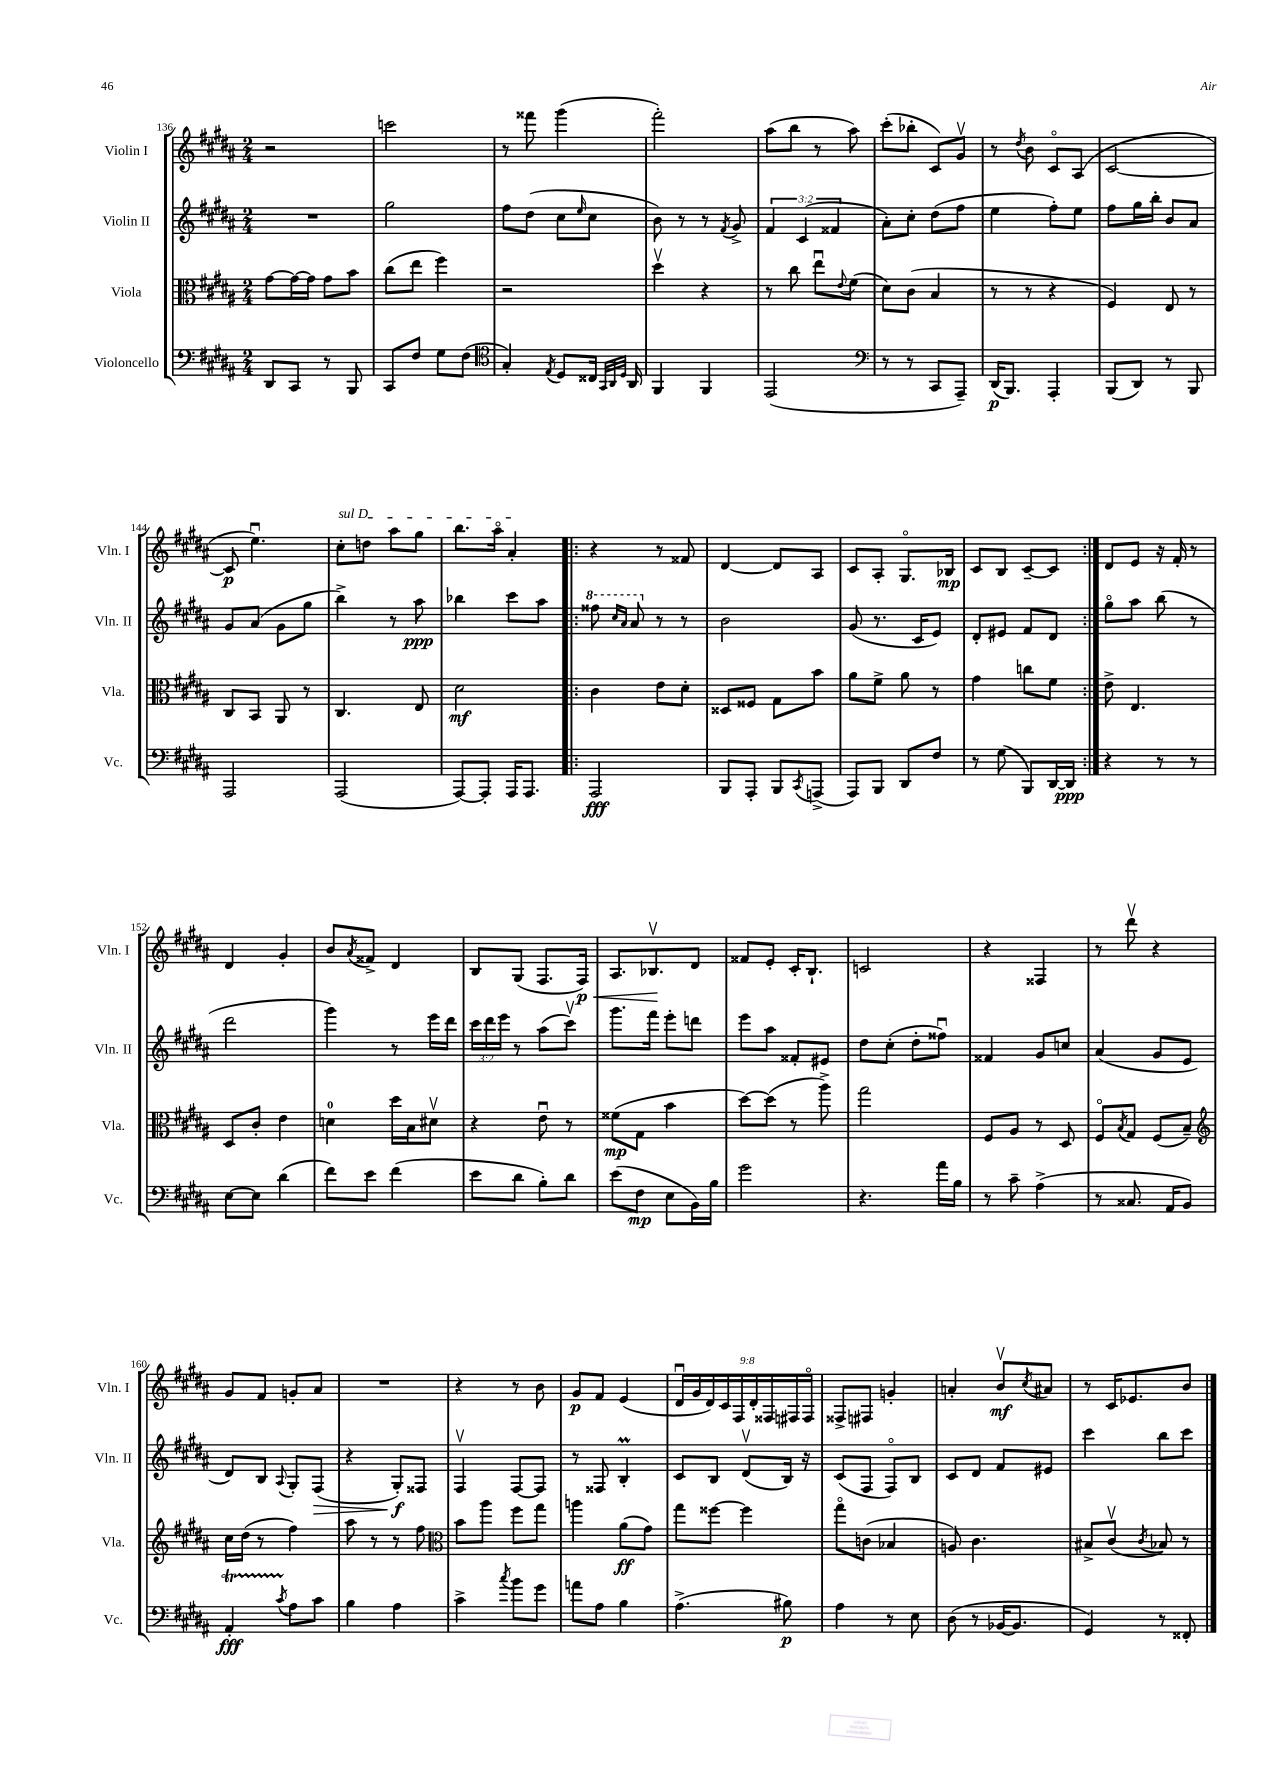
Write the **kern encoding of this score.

**kern	**dynam	**kern	**dynam	**kern	**dynam	**kern	**dynam
*part4	*part4	*part3	*part3	*part2	*part2	*part1	*part1
*staff4	*staff4	*staff3	*staff3	*staff2	*staff2	*staff1	*staff1
*I"Violoncello	*	*I"Viola	*	*I"Violin II	*	*I"Violin I	*
*I'Vc.	*	*I'Vla.	*	*I'Vln. II	*	*I'Vln. I	*
*clefF4	*	*clefC3	*	*clefG2	*	*clefG2	*
*k[f#c#g#d#a#]	*	*k[f#c#g#d#a#]	*	*k[f#c#g#d#a#]	*	*k[f#c#g#d#a#]	*
*M2/4	*	*M2/4	*	*M2/4	*	*M2/4	*
=136	=136	=136	=136	=136	=136	=136	=136
8DD#/L	.	[8g#\L	.	2r	.	2r	.
8CC#/J	.	16g#\L_	.	.	.	.	.
.	.	16g#\JJ]	.	.	.	.	.
8r	.	8g#\L	.	.	.	.	.
8BBB/	.	8b\J	.	.	.	.	.
=137	=137	=137	=137	=137	=137	=137	=137
8CC#/L	.	(8cc#\L	.	2gg#\	.	2cccn\	.
8F#/J	.	8ee\J	.	.	.	.	.
8G#\L	.	4ff#\)	.	.	.	.	.
(8F#\J	.	.	.	.	.	.	.
=138	=138	=138	=138	=138	=138	=138	=138
*clefC4	*	*	*	*	*	*	*
4G#'/)	.	2r	.	8ff#\L	.	8r	.
.	.	.	.	(8dd#\J	.	8fff##X\	.
8qE/	.	.	.	.	.	.	.
8D#/L	.	.	.	8cc#\L	.	(4ggg#\	.
.	.	.	.	16qqee/	.	.	.
16C##X/Jk	.	.	.	8cc#\J	.	.	.
32qqGG#/LLL	.	.	.	.	.	.	.
32qqAA#/	.	.	.	.	.	.	.
32qqD#/JJJ	.	.	.	.	.	.	.
16AA#/	.	.	.	.	.	.	.
=139	=139	=139	=139	=139	=139	=139	=139
4FF#/	.	4dd#v\	.	8b\)	.	2fff#'\)	.
.	.	.	.	8r	.	.	.
4FF#/	.	4r	.	8r	.	.	.
.	.	.	.	8qf#/	.	.	.
.	.	.	.	8g#^/	.	.	.
=140	=140	=140	=140	=140	=140	=140	=140
(2EE/	.	8r	.	6f#/	.	(8aa#\L	.
.	.	8cc#\	.	.	.	8bb\J	.
.	.	.	.	(6c#/	.	.	.
.	.	8eeu\L	.	.	.	8r	.
.	.	.	.	6f##X/	.	.	.
.	.	8qqe/	.	.	.	.	.
.	.	(8f#\J	.	.	.	8aa#\)	.
=141	=141	=141	=141	=141	=141	=141	=141
*clefF4	*	*	*	*	*	*	*
8r	.	8d#\L)	.	8a#'\L)	.	(8ccc#'\L	.
8r	.	(8c#\J	.	8cc#'\J	.	8bb-X'\J	.
8CC#/L	.	4B/	.	(8dd#\L	.	8c#/L)	.
8AAA#~/J)	.	.	.	8ff#\J	.	8g#v/J	.
=142	=142	=142	=142	=142	=142	=142	=142
(16DD#/KL	p	8r	.	4ee\	.	8r	.
8.BBB/J)	.	.	.	.	.	.	.
.	.	.	.	.	.	8qdd#/	.
.	.	8r	.	.	.	8b\	.
4AAA#'/	.	4r	.	8ff#'\L)	.	8c#/L	.
.	.	.	.	8ee\J	.	(8A#/J	.
=143	=143	=143	=143	=143	=143	=143	=143
(8BBB/L	.	4F#/)	.	8ff#\L	.	[2c#/	.
8DD#/J)	.	.	.	16gg#\L	.	.	.
.	.	.	.	16bb'\JJ	.	.	.
8r	.	8E/	.	8b/L	.	.	.
8BBB/	.	8r	.	8a#/J	.	.	.
!!LO:LB:g=z
=144	=144	=144	=144	=144	=144	=144	=144
2AAA#/	.	8C#/L	.	8g#/L	.	8c#/]	p
.	.	8BB/J	.	(8a#/J	.	4.eeu\)	.
.	.	8AA#/	.	8g#\L	.	.	.
.	.	8r	.	8gg#\J	.	.	.
=145	=145	=145	=145	=145	=145	=145	=145
!	!	!	!	!	!	!LO:TX:a:i:t=sul D	!
(2AAA#/	.	4.C#/	.	4bb^\)	.	8cc#'\L	.
.	.	.	.	.	.	8ddn\J	.
.	.	.	.	8r	.	8aa#\L	.
.	.	8E/	.	8aa#\	ppp	8gg#\J	.
=146	=146	=146	=146	=146	=146	=146	=146
[8AAA#/L)	.	2d#\	mf	4bb-X\	.	8.bb\L	.
8AAA#'/J]	.	.	.	.	.	.	.
.	.	.	.	.	.	16aa#\Jk	.
16AAA#/KL	.	.	.	8ccc#\L	.	4a#'/	.
8.AAA#/J	.	.	.	.	.	.	.
.	.	.	.	8aa#\J	.	.	.
=147!|:	=147!|:	=147!|:	=147!|:	=147!|:	=147!|:	=147!|:	=147!|:
*	*	*	*	*8va	*	*	*
2AAA#/	fff	4c#\	.	8fff##X\	.	4r	.
.	.	.	.	16qqccc#/LL	.	.	.
.	.	.	.	16qqaa#/JJ	.	.	.
.	.	.	.	8aa#/	.	.	.
*	*	*	*	*X8va	*	*	*
.	.	8e\L	.	8r	.	8r	.
.	.	8d#'\J	.	8r	.	8f##X/	.
=148	=148	=148	=148	=148	=148	=148	=148
8BBB/L	.	8D##X/L	.	2b\	.	[4d#/	.
8AAA#'/J	.	8F##X/J	.	.	.	.	.
8BBB/L	.	8G#\L	.	.	.	8d#/L]	.
8qCC#/	.	.	.	.	.	.	.
(8AAAn^/J	.	8b\J	.	.	.	8A#/J	.
=149	=149	=149	=149	=149	=149	=149	=149
8AAA#/L)	.	8a#\L	.	(8g#/	.	8c#/L	.
8BBB/J	.	8f#^\J	.	8.r	.	8A#'/J	.
8DD#/L	.	8a#\	.	.	.	8.G#/L	.
.	.	.	.	16c#/KL	.	.	.
8F#/J	.	8r	.	8e/J)	.	.	.
.	.	.	.	.	.	16B-X/Jk	mp
=150	=150	=150	=150	=150	=150	=150	=150
8r	.	4g#\	.	8d#'/L	.	8c#/L	.
(8G#\	.	.	.	8e#X/J	.	8B/J	.
8BBB/L)	.	8ccn\L	.	8f#/L	.	[8c#~/L	.
[16DD#/L	.	8f#\J	.	8d#/J	.	8c#/J]	.
16DD#/JJ]	ppp	.	.	.	.	.	.
=151:|!	=151:|!	=151:|!	=151:|!	=151:|!	=151:|!	=151:|!	=151:|!
4r	.	8e^\	.	8gg#\L	.	8d#/L	.
.	.	4.E/	.	8aa#\J	.	8e/J	.
8r	.	.	.	(8bb\	.	16r	.
.	.	.	.	.	.	16f#'/	.
8r	.	.	.	8r	.	8r	.
!!LO:LB:g=z
=152	=152	=152	=152	=152	=152	=152	=152
[8E\L	.	8D#/L	.	2ddd#\	.	4d#/	.
8E\J]	.	8c#'/J	.	.	.	.	.
(4d#\	.	4e\	.	.	.	4g#'/	.
=153	=153	=153	=153	=153	=153	=153	=153
8f#\L)	.	4dn\	.	4ggg#\)	.	8b/L	.
.	.	.	.	.	.	8qa#/	.
8e\J	.	.	.	.	.	8f##X^/J	.
(4f#\	.	16dd#\LL	.	8r	.	4d#/	.
.	.	16B\J	.	.	.	.	.
.	.	8d#Xv\J	.	16eee\LL	.	.	.
.	.	.	.	16ddd#\JJ	.	.	.
=154	=154	=154	=154	=154	=154	=154	=154
8e\L	.	4r	.	24ccc#\LL	.	8B/L	.
.	.	.	.	24ddd#\	.	.	.
.	.	.	.	24eee\JJ	.	.	.
8d#\J	.	.	.	8r	.	(8G#/J	.
8B'\L)	.	8eu\	.	(8aa#\L	.	8.F#/L	.
8d#\J	.	8r	.	8ccc#v\J)	.	.	.
!	!	!	!	!	!	!	!LO:HP:b
.	.	.	.	.	.	16F#/Jk)	< p
=155	=155	=155	=155	=155	=155	=155	=155
(8e\L	.	(8f##X\L	mp	8.ggg#\L	.	8.A#/L	.
8F#\J	mp	8G#\J	.	.	.	.	.
.	.	.	.	16fff#\Jk	.	8.B-Xv/	.
8E\L	.	4b\	.	8eee'\L	.	.	.
16BB\L)	.	.	.	8dddn\J	.	8d#/J	[
16B\JJ	.	.	.	.	.	.	.
=156	=156	=156	=156	=156	=156	=156	=156
2g#\	.	[8dd#\L)	.	8eee\L	.	8f##X/L	.
.	.	(8dd#\J]	.	8aa#\J	.	8e'/J	.
.	.	8r	.	8f##X'/L	.	16c#'/KL	.
.	.	.	.	.	.	8.B`/J	.
.	.	8aa#^\)	.	8e#X/J	.	.	.
=157	=157	=157	=157	=157	=157	=157	=157
4.r	.	2gg#\	.	8dd#\L	.	2cn/	.
.	.	.	.	(8cc#'\J	.	.	.
.	.	.	.	8dd#'\L	.	.	.
16a#\LL	.	.	.	8ff##Xu\J)	.	.	.
16B\JJ	.	.	.	.	.	.	.
=158	=158	=158	=158	=158	=158	=158	=158
8r	.	8F#/L	.	4f##X/	.	4r	.
8c#~\	.	8A#/J	.	.	.	.	.
(4A#^\	.	8r	.	8g#/L	.	4F##X/	.
.	.	8D#/	.	8ccn/J	.	.	.
=159	=159	=159	=159	=159	=159	=159	=159
8r	.	8F#/L	.	(4a#/	.	8r	.
.	.	8qB/	.	.	.	.	.
8.C##X/	.	8G#/J	.	.	.	8ddd#v\	.
.	.	(8F#/L	.	8g#/L	.	4r	.
16AA#/KL	.	.	.	.	.	.	.
8BB/J)	.	8B~/J)	.	8e/J	.	.	.
!!LO:LB:g=z
=160	=160	=160	=160	=160	=160	=160	=160
*	*	*clefG2	*	*	*	*	*
4AA#t'/	fff	16cc#\LL	.	8d#/L)	.	8g#/L	.
.	.	(16dd#\JJ	.	.	.	.	.
.	.	8r	.	8B/J	.	8f#/J	.
8qc#/	.	.	.	8qqA#/	.	.	.
8A#\L	.	4ff#\)	.	8G#'/L	.	8gn'/L	.
!	!	!	!	!	!LO:HP:b	!	!
8c#\J	.	.	.	(8F#/J	>	8a#/J	.
=161	=161	=161	=161	=161	=161	=161	=161
4B\	.	8aa#\	.	4r	.	2r	.
.	.	8r	.	.	.	.	.
4A#\	.	8r	.	8G#'/L)	f	.	.
.	.	8ff#\	.	8F##X/J	]	.	.
=162	=162	=162	=162	=162	=162	=162	=162
*	*	*clefC3	*	*	*	*	*
4c#^\	.	8b\L	.	4F#v/	.	4r	.
.	.	8aa#\J	.	.	.	.	.
8qcc#/	.	.	.	.	.	.	.
8b\L	.	8ff#\L	.	[8F#/L	.	8r	.
8g#\J	.	8gg#\J	.	8F#/J]	.	8b\	.
=163	=163	=163	=163	=163	=163	=163	=163
8an\L	.	4aan\	.	8r	.	8g#/L	p
8A#\J	.	.	.	8F##X/	.	8f#/J	.
4B\	.	(8a#\L	ff	4BM'/	.	(4e/	.
.	.	8g#\J)	.	.	.	.	.
=164	=164	=164	=164	=164	=164	=164	=164
(4.A#^\	.	8gg#\L	.	8c#/L	.	18d#u/LL	.
.	.	.	.	.	.	18g#/	.
.	.	.	.	.	.	18d#/)	.
.	.	[8ff##X\J	.	8B/J	.	.	.
.	.	.	.	.	.	18c#/	.
.	.	.	.	.	.	18F#/	.
.	.	4ff##\]	.	(8d#v/L	.	.	.
.	.	.	.	.	.	18d#'/	.
.	.	.	.	.	.	18F##X/	.
8B#X\)	p	.	.	16B/Jk)	.	.	.
.	.	.	.	.	.	18F#X/	.
.	.	.	.	16r	.	.	.
.	.	.	.	.	.	18F#/JJ	.
=165	=165	=165	=165	=165	=165	=165	=165
4A#\	.	8gg#\L	.	(8c#/L	.	8F##X^/L	.
.	.	(8cn\J	.	8F#/J	.	8F#X/J	.
8r	.	4B-X/	.	8F#/L)	.	4gn'/	.
8E\	.	.	.	8B/J	.	.	.
=166	=166	=166	=166	=166	=166	=166	=166
(8D#\	.	8An/)	.	8c#/L	.	4an'/	.
8r	.	4.c#\	.	8d#/J	.	.	.
[16BB-X/KL	.	.	.	8f#/L	.	8bv/L	mf
8.BB-/J]	.	.	.	.	.	.	.
.	.	.	.	.	.	8qcc#/	.
.	.	.	.	8e#X/J	.	8a#X/J	.
=167	=167	=167	=167	=167	=167	=167	=167
4GG#/)	.	8B#X^/L	.	4ccc#\	.	8r	.
.	.	(8c#v/J	.	.	.	16c#/KL	.
.	.	.	.	.	.	8.e-X/	.
.	.	8qc#/	.	.	.	.	.
8r	.	8B-X/)	.	8bb\L	.	.	.
8FF##X'/	.	8r	.	8ccc#\J	.	8b/J	.
==	==	==	==	==	==	==	==
*-	*-	*-	*-	*-	*-	*-	*-
